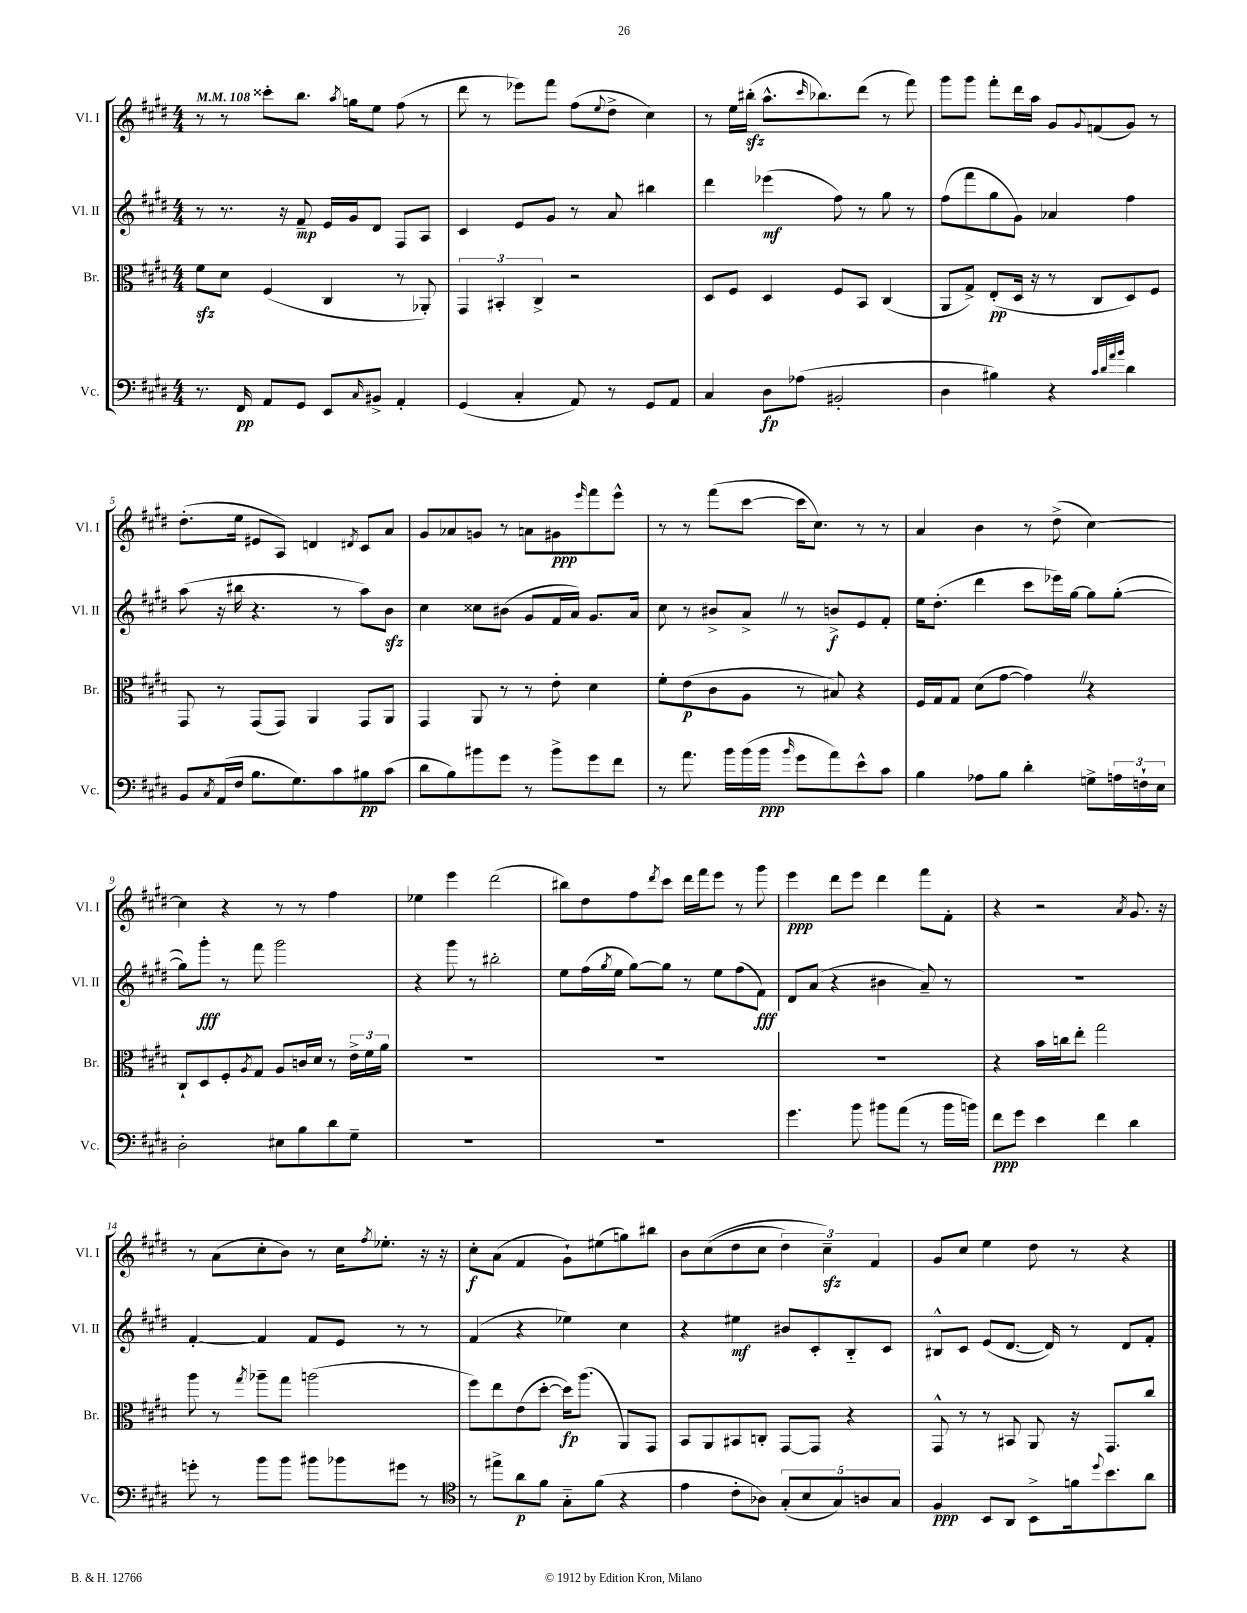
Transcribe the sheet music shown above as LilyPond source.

<<
\new StaffGroup <<
\new Staff = "s0" \with { instrumentName = "Vl. I" shortInstrumentName = "Vl. I" } {
    \clef treble \key e \major \numericTimeSignature \time 4/4 \tempo 4 = 108
    r8 r8 cisis'''8-. b''8. \acciaccatura { a''8 } g''16 e''8 fis''8( r8 |
    dis'''8 r8 ees'''8) fis'''8 fis''8( \appoggiatura { e''8 } dis''8-> cis''4) |
    r8 e''16 bis''16-.\sfz( a''8.-^ \grace { cis'''16 } bes''8.) dis'''8( r8 fis'''8) |
    gis'''8 gis'''8 fis'''8-. dis'''16 a''16 gis'8 \appoggiatura { gis'8 } f'8( gis'8) r8 |
    dis''8.-.( e''16 eis'8 a8) d'4 \acciaccatura { dis'8 } cis'8 a'8 |
    gis'8 aes'8 g'8 r8 a'8 gis'8\ppp \grace { e'''16 } fis'''8 e'''8-^ |
    r8 r8 fis'''8( cis'''8~ cis'''16 cis''8.) r8 r8 |
    a'4 b'4 r8 dis''8->( cis''4~) |
    cis''4 r4 r8 r8 fis''4 |
    ees''4 e'''4 dis'''2( |
    bis''8) dis''8 fis''8 \acciaccatura { dis'''8 } cis'''8 dis'''16 fis'''16 e'''8 r8 gis'''8 |
    e'''4\ppp dis'''8 e'''8 dis'''4 fis'''8 fis'8-. |
    r4 r2 \acciaccatura { a'8 } gis'8. r16 |
    r8 a'8( cis''8-. b'8) r8 cis''16 \acciaccatura { fis''8 } ees''8.-. r16 r16 |
    cis''8-.\f a'8( fis'4 gis'8-!) eis''8( g''8) bis''8 |
    b'8 cis''8(\( dis''8 cis''8 \tuplet 3/2 { dis''4) cis''4--\sfz\) fis'4 } |
    gis'8 cis''8 e''4 dis''8 r8 r4 \bar "|." |
}
\new Staff = "s1" \with { instrumentName = "Vl. II" shortInstrumentName = "Vl. II" } {
    \clef treble \key e \major \numericTimeSignature \time 4/4
    r8 r8. r16 fis'8--\mp e'16 gis'16 dis'8 fis8 a8 |
    cis'4 e'8 gis'8 r8 a'8 bis''4 |
    dis'''4 ees'''4\mf( fis''8) r8 gis''8 r8 |
    fis''8( fis'''8 gis''8 gis'8) aes'4 fis''4 |
    a''8( r16 bis''16 r4. r8 a''8) b'8\sfz |
    cis''4 cisis''8 bis'8( gis'8 fis'16 a'16) gis'8. a'16 |
    cis''8 r8 bis'8-> a'8-> \once \override BreathingSign.text = \markup { \musicglyph "scripts.caesura.straight" } \breathe r8 b'8->\f e'8 fis'8-. |
    e''16 dis''8.-.( dis'''4 cis'''8 ees'''16) gis''16~ gis''8 gis''8~-.( |
    gis''8) gis'''8-.\fff r8 fis'''8 gis'''2 |
    r4 gis'''8 r8 bis''2-. |
    e''8 fis''16( \acciaccatura { gis''8 } e''16 gis''8~) gis''8 r8 e''8 fis''8( fis'8\fff) |
    dis'8 a'8( r4 bis'4 a'8--) r8 |
    R1 |
    fis'4~-. fis'4 fis'8 e'8 r8 r8 |
    fis'4( r4 ees''4) cis''4 |
    r4 eis''4\mf bis'8 cis'8-. b8-_ cis'8 |
    bis8-^ cis'8 e'8( dis'8.~ dis'16) r8 dis'8 fis'8-. \bar "|." |
}
\new Staff = "s2" \with { instrumentName = "Br." shortInstrumentName = "Br." } {
    \clef alto \key e \major \numericTimeSignature \time 4/4
    fis'8\sfz dis'8 fis4( cis4 r8 aes,8-.) |
    \tuplet 3/2 { gis,4 bis,4-. cis4-> } r2 |
    dis8 fis8 dis4 fis8 b,8 cis4( |
    a,8 gis8->) e8-.\pp( dis16 r16 r8 cis8 dis8) fis8 |
    gis,8 r8 gis,8( gis,8) a,4 gis,8 a,8 |
    gis,4 a,8 r8 r8 e'8-. dis'4 |
    fis'8-. e'8\p( cis'8 a8 r8 bis8) r4 |
    fis16 gis16 gis8 dis'8( gis'8~ gis'4) \once \override BreathingSign.text = \markup { \musicglyph "scripts.caesura.straight" } \breathe r4 |
    cis8-! dis8 fis8-. \acciaccatura { a8 } gis8 a8 c'16 dis'16 r8 \tuplet 3/2 { e'16-> fis'16 a'16 } |
    R1 |
    R1 |
    R1 |
    r4 b'16 c''16 e''8-. gis''2 |
    a''8 r8 \acciaccatura { gis''8 } aes''8-- gis''8 a''2( |
    fis''8) e''8 e'8( dis''8~-. dis''16\fp) a''8.( a,8) gis,8 |
    b,8 a,8 bis,8 c8-. gis,8~ gis,8 r4 |
    gis,8-^ r8 r8 bis,8 a,8 r16 gis,8. cis''8 \bar "|." |
}
\new Staff = "s3" \with { instrumentName = "Vc." shortInstrumentName = "Vc." } {
    \clef bass \key e \major \numericTimeSignature \time 4/4
    r8. fis,16\pp a,8 gis,8 e,8 \grace { cis16 } bis,8-> a,4-. |
    gis,4( cis4-. a,8) r8 gis,8 a,8 |
    cis4 dis8\fp aes8( bis,2-. |
    dis4 bis4) r4 \grace { cis'32 dis'32 a'32 b'32 } dis'4 |
    b,8 \acciaccatura { cis8 } a,16( fis16 b8. gis8.) cis'8 bis8\pp cis'8( |
    dis'8 b8) bis'8 gis'8 r8 bis'8-> gis'8 fis'8 |
    r8 a'8. b'16 b'16( b'16\ppp \grace { b'16 } gis'8 a'8) e'8-^ cis'8 |
    b4 aes8 b8 dis'4-. g8-> \tuplet 3/2 { a16 f16-! e16 } |
    dis2-. eis8 b8 dis'8 gis8-- |
    R1 |
    R1 |
    gis'4. b'8 bis'8 a'8( r8 bis'16 b'16) |
    fis'8\ppp gis'8 e'4 fis'4 dis'4 |
    g'8-. r8 b'8 b'8 bis'8 bes'8 gis'8 r8 |
    \clef tenor r8 eis''8-> a'8\p fis'8 gis8-_ fis'8( r4 |
    e'4 cis'8-. aes8) \tuplet 5/4 { gis8-.( b8 gis8) a8 gis8 } |
    fis4\ppp b,8 a,8 b,8-> f'16 \appoggiatura { dis''8 } b'8. a'8 \bar "|." |
}
>>
>>
